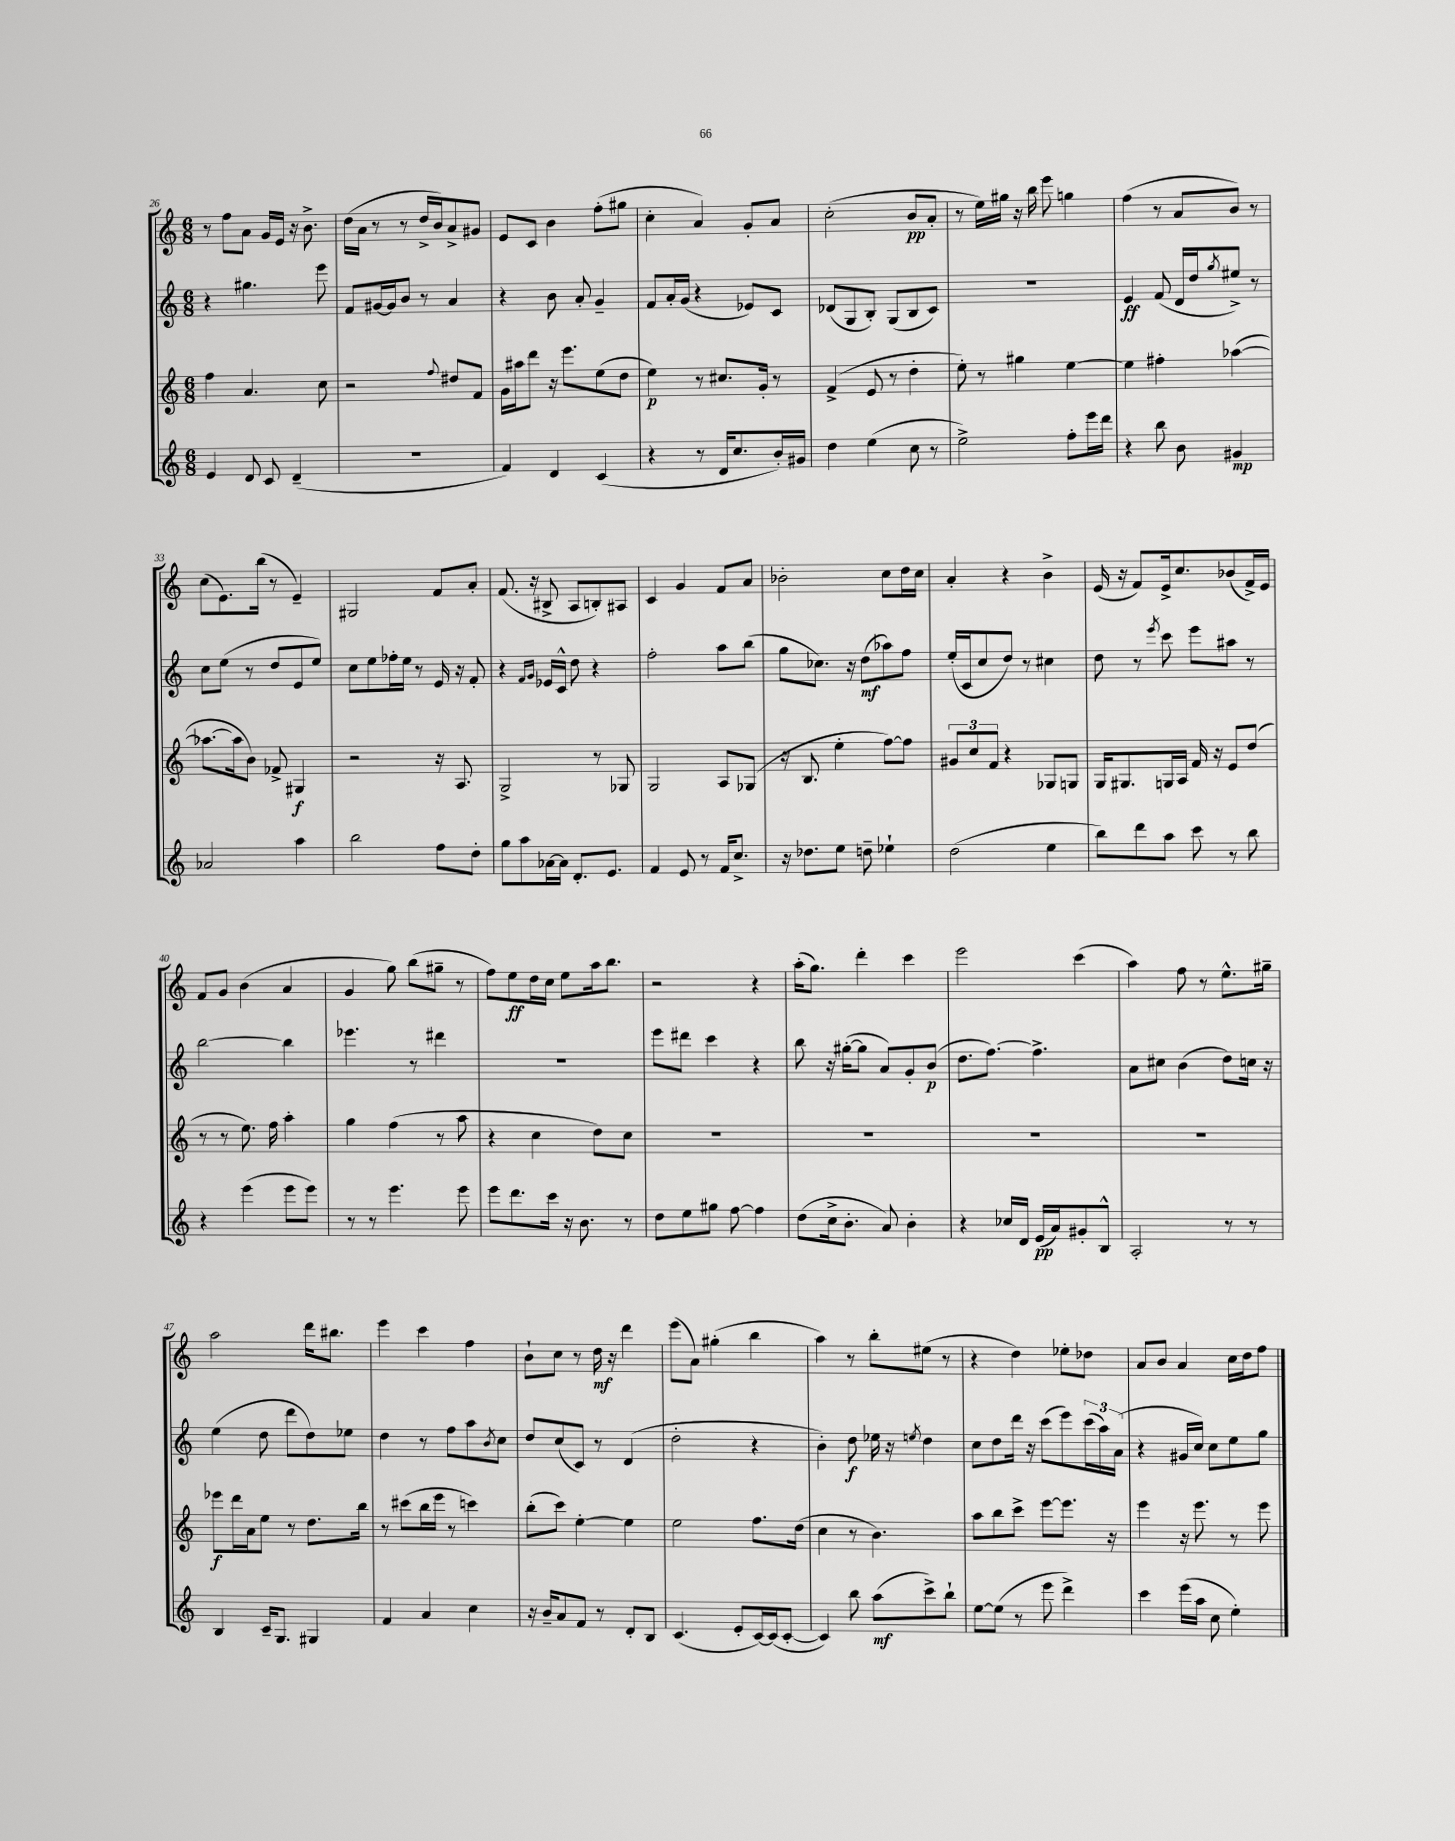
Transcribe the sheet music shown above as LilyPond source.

<<
\new StaffGroup <<
\new Staff = "s0" {
    \clef treble \key c \major \numericTimeSignature \time 6/8
    r8 f''8 a'8 g'16 e'16 r16 b'8.-> |
    d''16( a'16 r8 r8 d''16-> b'16) a'8-> gis'8 |
    e'8 c'8 b'4 f''8-.( gis''8 |
    c''4-. a'4) g'8-. a'8 |
    c''2-.( b'8\pp a'8-. |
    r8 e''16) gis''16 r16 b''16 e'''8 g''4 |
    f''4( r8 a'8 b'8) r8 |
    c''8( e'8.) b''16( r8 e'4--) |
    gis2 f'8 a'8-. |
    f'8.( r16 bis8-> a8 b8-.) ais8 |
    c'4 g'4 f'8 a'8 |
    bes'2-. c''8 d''16 c''16 |
    a'4-. r4 b'4-> |
    e'16( r16 f'8) e'16-> c''8. bes'8( f'16->) e'16 |
    f'8 g'8 b'4( a'4 |
    g'4 g''8) b''8( gis''8-- r8 |
    f''8) e''8\ff d''16 c''16 e''8 a''16 b''8. |
    r2 r4 |
    a''16-.( g''8.) d'''4-. c'''4 |
    e'''2 c'''4( |
    a''4) f''8 r8 e''8.-^ gis''16-- |
    a''2 d'''16 bis''8. |
    e'''4 c'''4 f''4 |
    b'8-! c''8 r8 d''16\mf r16 d'''4 |
    e'''8( a'8) gis''4-.( b''4 |
    a''4) r8 b''8-. eis''8( r8 |
    r4 d''4) ees''8-. des''8 |
    a'8 b'8 a'4 c''16 d''16 f''8 \bar "|." |
}
\new Staff = "s1" {
    \clef treble \key c \major \numericTimeSignature \time 6/8
    r4 gis''4. e'''8 |
    f'8 gis'16~ gis'16 b'8 r8 a'4 |
    r4 b'8 a'8-. g'4-- |
    f'8 a'16-. g'16( r4 ees'8) c'8 |
    des'8( g8 b8-.) g8( b8 c'8) |
    R2. |
    e'4\ff f'8( d'16 d''16 \acciaccatura { g''8 } eis''8->) r8 |
    c''8 e''8( r8 d''8 e'8 e''8) |
    c''8 e''8 fes''16-. e''16 r8 e'16 r16 f'8-. |
    r4 \grace { f'16 g'16 } ees'16 c'16-^ d''8 r4 |
    f''2-. a''8 b''8( |
    g''8 ces''8.) r16 d''8\mf( aes''8) f''8 |
    e''16-.( c'16 c''8 d''8) r8 cis''4 |
    d''8 r8 \acciaccatura { e'''8 } c'''8 e'''8 ais''8 r8 |
    b''2~ b''4 |
    ees'''4. r8 dis'''4 |
    R2. |
    e'''8 dis'''8 c'''4 r4 |
    b''8 r16 gis''16~-.( gis''8 a'8) g'8-. b'8\p( |
    d''8. f''8.~) f''4.-> |
    a'8 cis''8 b'4( d''8) c''16 r16 |
    e''4( d''8 d'''8 d''8) ees''8 |
    d''4 r8 f''8 a''8 \acciaccatura { b'8 } c''8 |
    d''8 c''8( c'8) r8 d'4( |
    d''2-. r4 |
    b'4-.) d''8\f ees''16 r16 \acciaccatura { e''8 } d''4 |
    c''8 d''8 d'''16 r16 c'''8( e'''8) \tuplet 3/2 { c'''16( a''16) a'16( } |
    r4 gis'16 c''16) c''8 e''8 g''8 \bar "|." |
}
\new Staff = "s2" {
    \clef treble \key c \major \numericTimeSignature \time 6/8
    f''4 a'4. c''8 |
    r2 \appoggiatura { f''8 } dis''8 f'8 |
    g'16 ais''16 d'''8 r16 e'''8. e''8( d''8 |
    e''4\p) r8 cis''8. g'16-. r8 |
    f'4->( e'8 r8 d''4-. |
    e''8-.) r8 gis''4 e''4~ |
    e''4 fis''4-. aes''4~( |
    aes''8.~ aes''16 b'8) fes'8-> gis4\f |
    r2 r16 a8. |
    g2-> r8 ges8 |
    g2 a8 ges8( |
    r16 b8. e''4-. f''8~) f''8 |
    \tuplet 3/2 { gis'8 c''8 f'8 } r4 ges8 g8 |
    g16 gis8. g16 a16 f'16 r16 e'8 d''8( |
    r8 r8 e''8.) f''16 a''4-. |
    g''4 f''4( r8 a''8 |
    r4 c''4 d''8) c''8 |
    R2. |
    R2. |
    R2. |
    R2. |
    ees'''8\f d'''16 a'16 e''8 r8 d''8. b''16 |
    r8 cis'''8( b''16 e'''16 r8 c'''4) |
    b''8-.( c'''8) e''4~-. e''4 |
    e''2 f''8. d''16( |
    c''4 r8 b'4.) |
    a''8 b''8 c'''8-> e'''8~ e'''8. r16 |
    e'''4 r16 e'''8. r8 e'''8 \bar "|." |
}
\new Staff = "s3" {
    \clef treble \key c \major \numericTimeSignature \time 6/8
    e'4 d'8 c'8 d'4--( |
    R2. |
    f'4) d'4 c'4( |
    r4 r8 d'16 c''8. b'16-.) gis'16 |
    d''4 e''4( c''8 r8 |
    e''2->) f''8-. e'''16 d'''16 |
    r4 b''8 b'8 gis'4\mp |
    aes'2 a''4 |
    b''2 f''8 d''8-. |
    g''8 a''8 aes'16~ aes'16 d'8.-. e'8. |
    f'4 e'8 r8 f'16 c''8.-> |
    r16 des''8. e''8 d''8-- ees''4-! |
    d''2( e''4 |
    b''8) d'''8 a''8 c'''8 r8 b''8 |
    r4 e'''4( e'''8 e'''8) |
    r8 r8 e'''4. e'''8 |
    e'''8 d'''8. c'''16 r16 b'8. r8 |
    d''8 e''8 gis''8 f''8~ f''4 |
    d''8( c''16-> b'8.-. a'8) b'4-. |
    r4 ces''16 d'16 e'16\pp( a'16) gis'8-. b8-^ |
    a2-. r8 r8 |
    b4 c'16-- g8. gis4 |
    f'4 a'4 c''4 |
    r16 b'16-- a'8 f'8 r8 d'8-. b8 |
    c'4.( e'8-. c'16~) c'16( c'8~-. |
    c'4) b''8 a''8\mf( c'''8->) b''8-! |
    e''8~ e''8( r8 e'''8 d'''4->) |
    c'''4 e'''16( a''16 c''8 e''4-.) \bar "|." |
}
>>
>>
\layout { \context { \Score currentBarNumber = #26 } }
